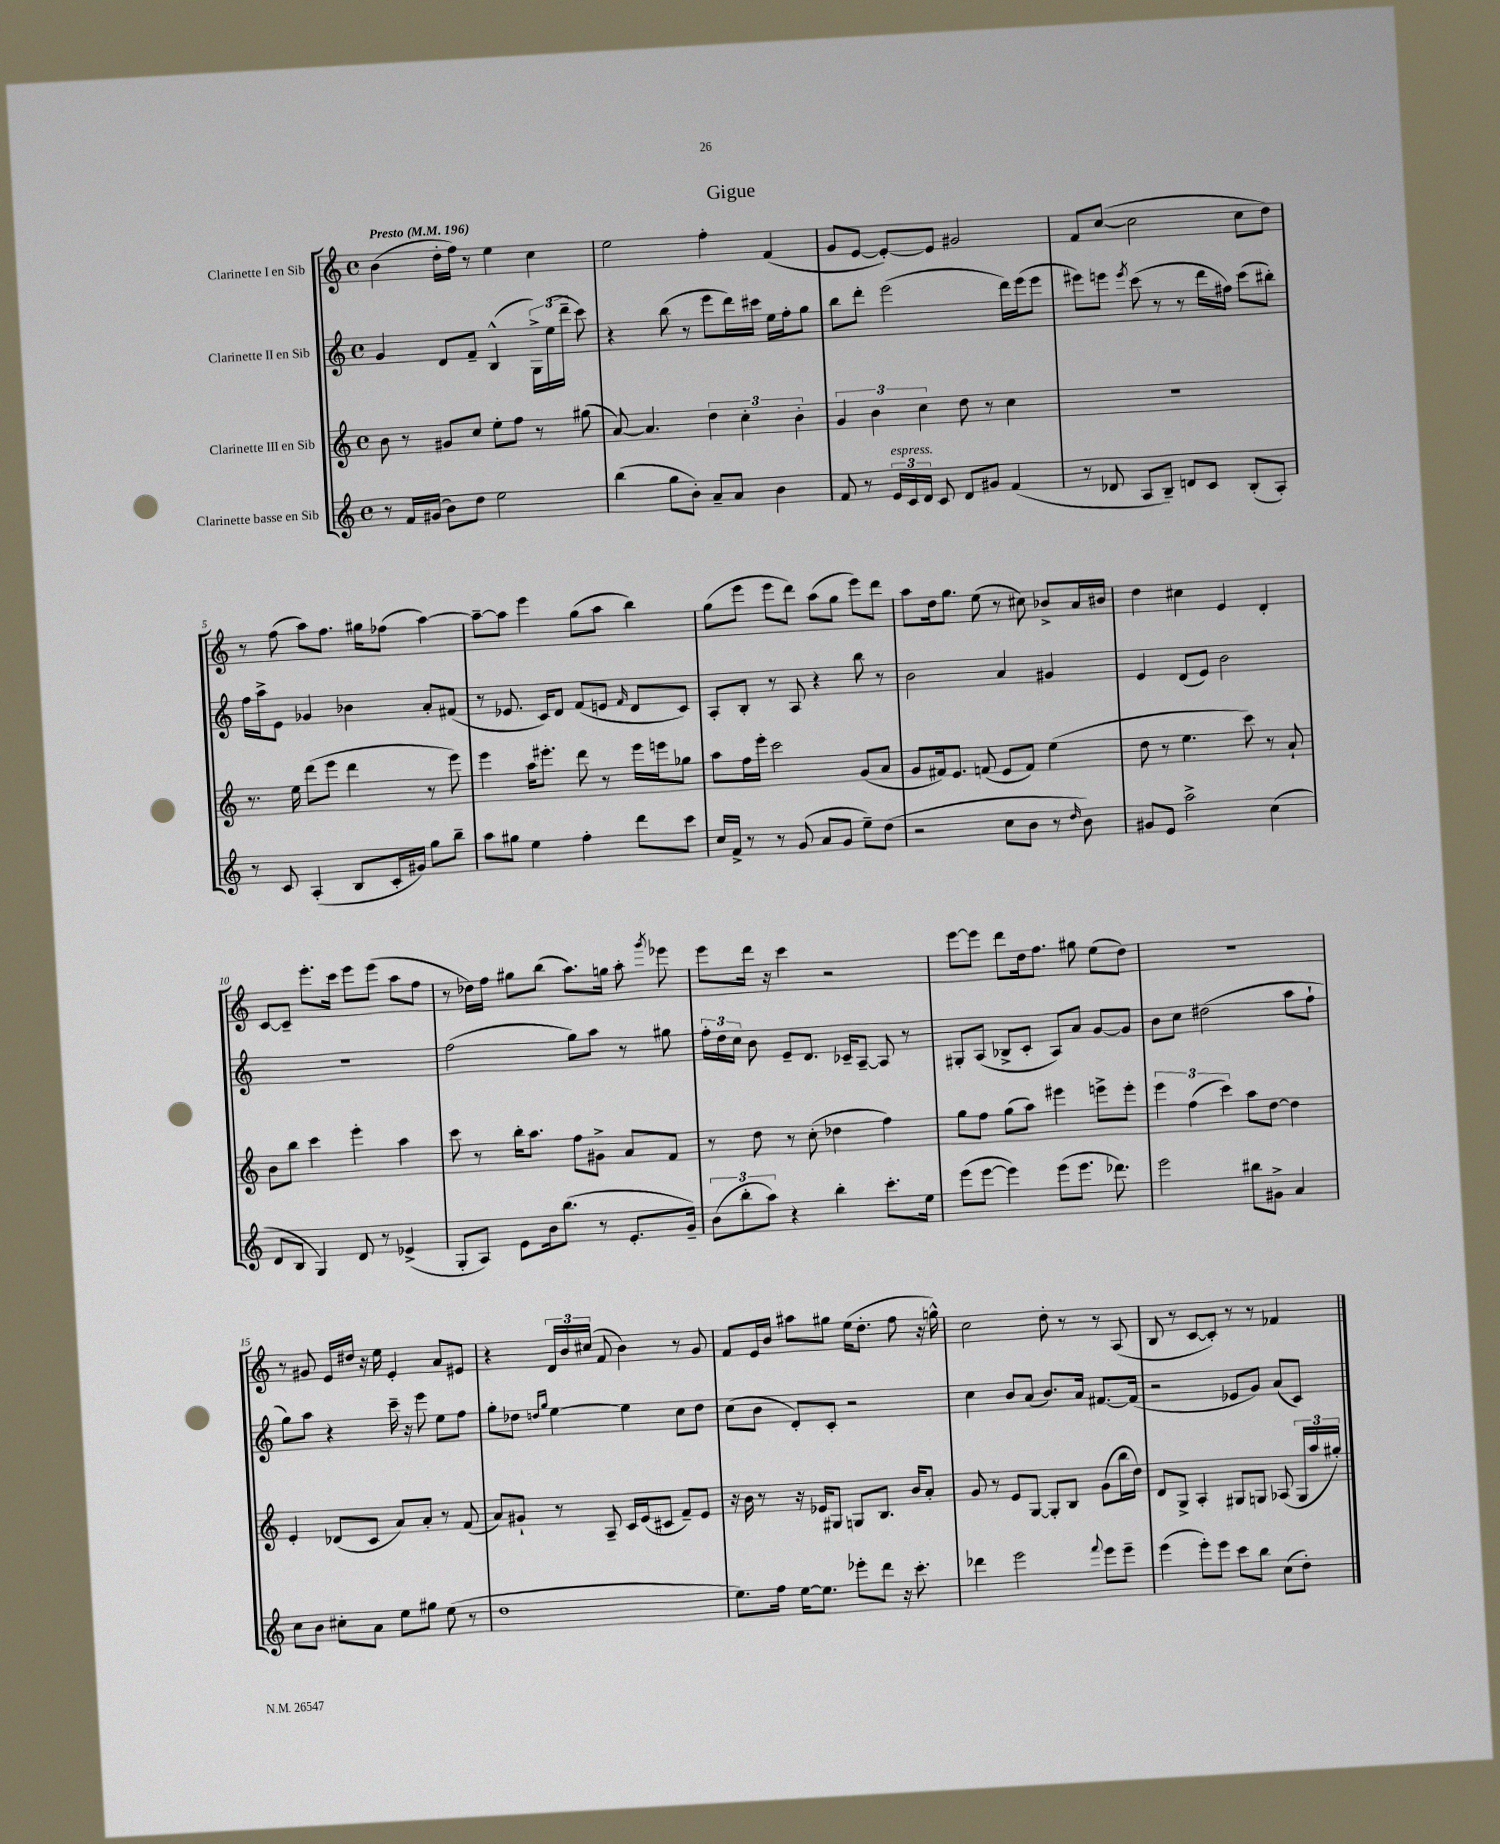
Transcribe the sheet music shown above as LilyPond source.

\header { title = "Gigue" }
<<
\new StaffGroup <<
\new Staff = "s0" \with { instrumentName = "Clarinette I en Sib" } {
    \clef treble \key c \major \defaultTimeSignature \time 4/4 \tempo "Presto" 4 = 196
    \autoBeamOff b'4( d''16[-. f''16]) r8 e''4 c''4 |
    e''2 f''4-. f'4( |
    g'8[ e'8]~ e'8[~-.) e'8] gis'2 |
    f'8[ c''8]~( c''2 c''8[ d''8]) |
    r8 f''8( a''8[) f''8.] gis''16[ fes''8]( a''4~) |
    a''8[~-- a''8] e'''4 g''8[( a''8] b''4) |
    g''8[( e'''8] e'''8[ d'''8]) a''8[( g''8] e'''8[) d'''8] |
    a''8[ d''16 g''8.] e''8( r8 cis''8) bes'8[-> a'16 bis'16] |
    d''4 cis''4 e'4 d'4-. |
    c'8[~ c'8]-- e'''8.[-. c'''16] e'''8[ e'''8]( a''8[ f''8] |
    r8 des''16[) f''16] gis''8[ b''8]( a''8.[) g''16] a''8-. \acciaccatura { g'''8 } ees'''8 |
    e'''8[ d'''16] r16 c'''4 r2 |
    e'''8[~ e'''8] d'''8[ d''16 f''8.] gis''8 e''8[( d''8]) |
    r1 |
    r8 gis'8 e'16[ dis''16] r16 e''16 e'4-. a'8[ eis'8] |
    r4 \tuplet 3/2 { d'16[ b'16 cis''16]( } f'8 b'4) r8 g'8 |
    f'8[ e'16 b'16] ais''8[ gis''8] e''16[( d''8.]-. f''8 r16 g''16-^) |
    c''2 d''8-. r8 r8 a8( |
    b8 r8 c'8[~ c'8]-.) r8 r8 fes'4 \bar "|." |
}
\new Staff = "s1" \with { instrumentName = "Clarinette II en Sib" } {
    \clef treble \key c \major \defaultTimeSignature \time 4/4
    \autoBeamOff g'4 d'8[ f'8]-- b4-^( \tuplet 3/2 { g16[->) e''16( d'''16]-- } c'''8) |
    r4 b''8( r8 e'''8[ d'''16) cis'''16] e''16[ f''16-. g''8] |
    b''8[ d'''8]-. e'''2( d'''16[) e'''16( e'''8] |
    eis'''8[) e'''8] \acciaccatura { e'''8 } c'''8( r8 r8 d'''16[ fis''16]) c'''8[( bis''8]-.) |
    f''16[ a''16-> e'8] ges'4 bes'4 a'8[-. fis'8]( |
    r8 ees'8. c'16[) d'8] f'8[( e'8] \grace { f'16 } d'8[ c'8]) |
    a8[-. b8]-. r8 a8 r4 b''8 r8 |
    b'2 a'4 gis'4 |
    e'4 d'8[( e'8]) b'2 |
    r1 |
    f''2( g''8[) a''8] r8 gis''8 |
    \tuplet 3/2 { f''16[-. d''16 c''16] } b'8 e'8[-- d'8.] ces'16[-- a8]~-- a8 r8 |
    gis8[-. a8]( bes8[-> c'8]-. a8[) a'8] g'8[~ g'8] |
    b'8[ c''8] dis''2( a''8[ f''8]-! |
    g''8[) a''8] r4 c'''16-- r16 e'''8 e''8[ f''8] |
    g''8[-. des''8] \grace { d''16[ g''16] } e''4~ e''4 c''8[ d''8] |
    c''8[( b'8] d'8[-.) c'8]-. r2 |
    c''4 b'8[ a'8]( b'8.[) a'16] fis'8.[~ fis'16]( |
    r2 ees'8[ g'8]) a'8[( c'8]) \bar "|." |
}
\new Staff = "s2" \with { instrumentName = "Clarinette III en Sib" } {
    \clef treble \key c \major \defaultTimeSignature \time 4/4
    \autoBeamOff b'8 r8 gis'8[ c''8] e''8[-. f''8] r8 gis''8( |
    a'8~) a'4. \tuplet 3/2 { d''4 c''4-. b'4-. } |
    \tuplet 3/2 { g'4 b'4 c''4 } d''8 r8 c''4 |
    R1 |
    r8. e''16 d'''8[( e'''8] d'''4 r8 e'''8) |
    e'''4 a''16[ eis'''8.]-. d'''8 r8 eis'''16[ e'''16 ges''8] |
    a''8[ f''16 e'''16]-. c'''2 g'8[( a'8] |
    g'8[ fis'16) e'8.] f'8( e'8[ f'8]) e''4( |
    d''8 r8 e''4. c'''8) r8 a'8-! |
    b'8[ b''8] c'''4 e'''4-. a''4 |
    c'''8 r8 b''16[-. a''8.] f''8[ gis'8]-> a'8[ f'8] |
    r8 d''8 r8 c''8-.( des''4 f''4) |
    g''8[ f''8] g''8[( a''8]) eis'''4 e'''8[-> e'''8]-. |
    \tuplet 3/2 { e'''4 f''4( c'''4) } a''8[ d''8]~ d''4 |
    e'4-. des'8[( c'8] a'8[) a'8]-. r8 f'8( |
    a'8[) gis'8]-! r8 a8-- c'16[ e'16( cis'8] f'8[--) e'8] |
    r16 b'16 r8 r16 ees'16[ gis8] g8[ b8.] b'16[ a'8]-. |
    g'8 r8 e'8[ g8]~ g8[-. b8] g'8[( b''16 d''16]) |
    d'8[ g8]-> a4-. gis8[ g8] aes8( \tuplet 3/2 { g16[ a''16 gis''16]-.) } \bar "|." |
}
\new Staff = "s3" \with { instrumentName = "Clarinette basse en Sib" } {
    \clef treble \key c \major \defaultTimeSignature \time 4/4
    \autoBeamOff r8 f'16[ gis'16]( b'8[) d''8] e''2 |
    b''4( g''8[ b'8]-.) a'8[-- a'8] b'4 |
    f'8 r8 \tuplet 3/2 { e'16[^\markup { \italic "espress." } c'16 d'16] } c'8 d'8[ gis'8] f'4( |
    r8 des'8 a8[ b8]--) d'8[ c'8] b8[-.( a8]-.) |
    r8 c'8 a4-.( b8[ c'16-. gis'16]) g''8[ b''8]-- |
    a''8[ gis''8] e''4 f''4-. d'''8[ c'''8] |
    c''16[ f'16]-> r8 r8 g'8( a'8[ g'8] e''8[--) d''8]( |
    r2 c''8[ b'8] r8 \grace { d''16 } b'8) |
    gis'8[ e'8] a''2-> c''4( |
    d'8[ b8] g4) d'8 r8 ees'4->( |
    g8[-. a8]) e'8[ b'16 b''8.]( r8 e'8.[-. g'16]--) |
    \tuplet 3/2 { b'8[( b''8-. a''8]) } r4 b''4-. c'''8.[-. e''16] |
    e'''8[( e'''8]~ e'''4) e'''8[( e'''8.] des'''8.) |
    e'''2 bis''8[ gis'8]-> a'4 |
    c''8[ b'8] cis''8[-. a'8] e''8[ gis''8] e''8( r8 |
    d''1 |
    e''8.[) f''16] e''16[~ e''8.] ees'''8[-. d'''8] r16 c'''8.-. |
    des'''4 e'''2 \appoggiatura { f'''8 } e'''8[ e'''8]-- |
    e'''4( e'''8[-.) e'''8] c'''8[ b''8] c''8[( d''8]-.) \bar "|." |
}
>>
>>
